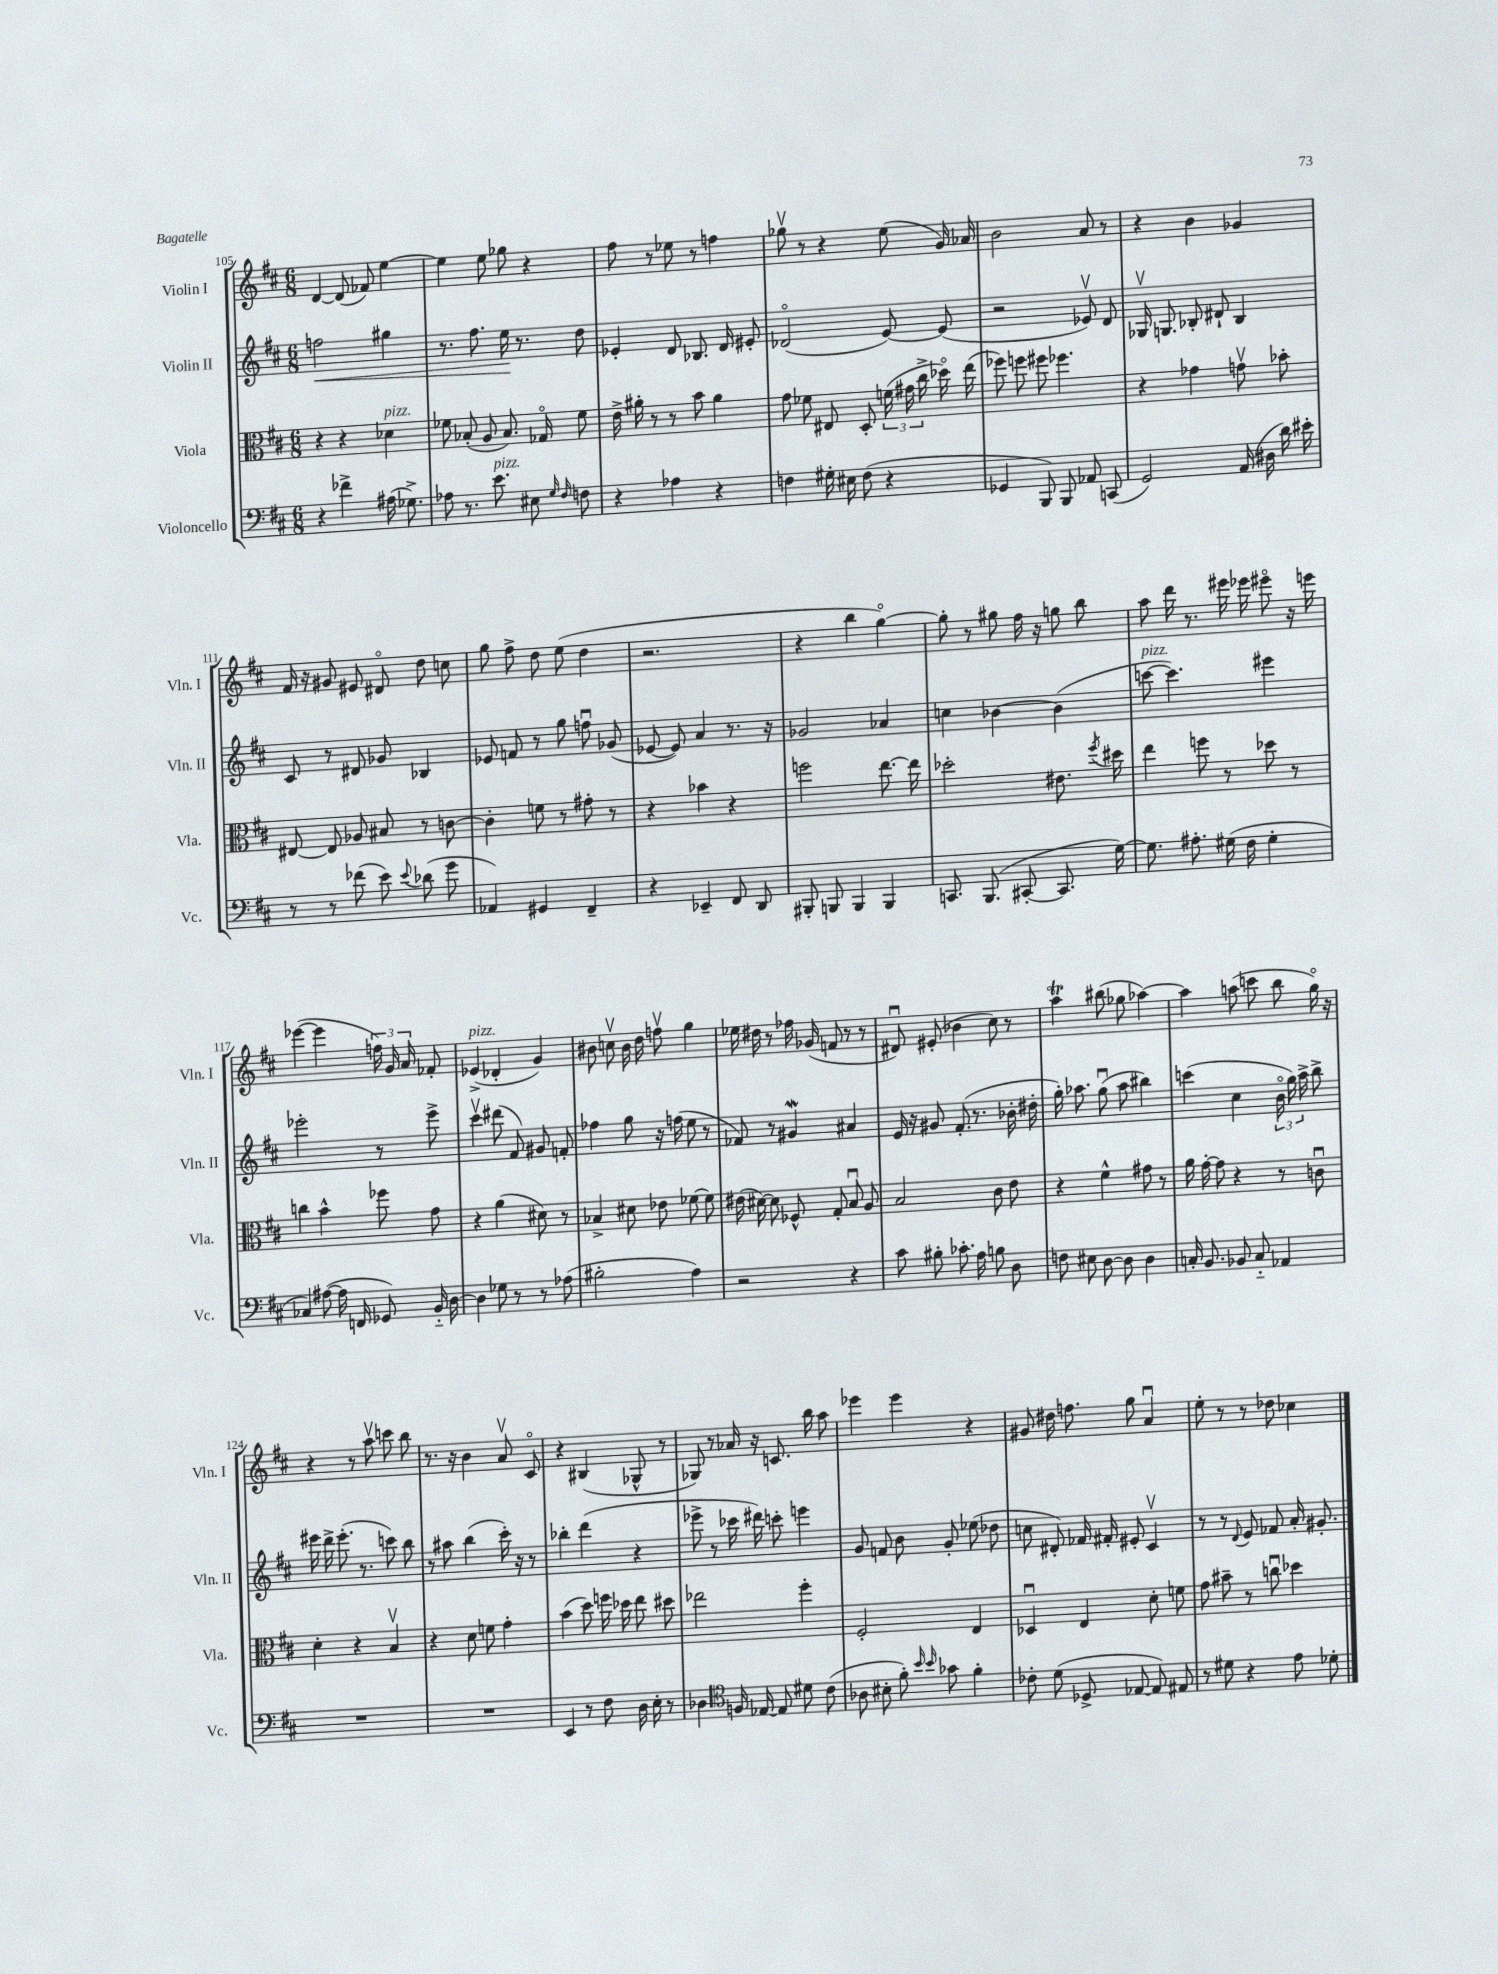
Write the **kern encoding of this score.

**kern	**kern	**kern	**kern
*staff4	*staff3	*staff2	*staff1
*clefF4	*clefC3	*clefG2	*clefG2
*k[f#c#]	*k[f#c#]	*k[f#c#]	*k[f#c#]
*M6/8	*M6/8	*M6/8	*M6/8
4r	4r	2ff\	[4d/
4f-^\	4r	.	(8d/]
.	.	.	8f-/)
(16A#\	4d-\	4gg#\	[4ee\
8.G-^\)	.	.	.
=	=	=	=
8A-\	8f-\	8.r	4ee\]
8.r	(8B-'/	.	.
.	.	8.ff#\	.
.	8A/	.	8ee\
8.e\	.	.	.
.	8.B-/)	16ee\	8gg-\
.	.	8.r	.
8E#\	.	.	4r
.	16G-o/	.	.
16qqG/	.	.	.
16qqF#/	.	.	.
8F\	8f-\	8dd\	.
=	=	=	=
4r	16e^\	4e-'/	8ff#\
.	16a#'\	.	.
.	8r	.	8r
4A-\	8r	8d/	8ee-\
.	8b\	8.B-/	8r
4r	4a#\	.	4ff\
.	.	16d/	.
.	.	8e#'/	.
=	=	=	=
4F\	8g\	(2d-o/	8gg-v\
.	8f-\	.	8r
16G#'\	8E#/	.	4r
16E#\	.	.	.
(8F\	8D'/	.	.
4r	(24f\	[8e/)	(8ee\
.	24g#\	.	.
.	24cc#^\	.	.
.	16dd-o\)	(8e/]	16g/)
.	(16ee\	.	16a-/
=	=	=	=
4GG-/	8ff-\)	2r	2b\
.	8ff\	.	.
8BBB/)	8ff#\	.	.
8BBB/	4.ff-\	.	.
8AA-/	.	8e-v/)	8a/
(8CC/	.	8d/	8r
=	=	=	=
2GG/)	4r	16G-v/	4r
.	.	8.G/	.
.	4g-\	8B-'/	4b\
.	.	8d#`/	.
(16AA/	8gv\	4B-/	4g-/
16D#\	.	.	.
16d\)	8b-'\	.	.
16e#'\	.	.	.
=	=	=	=
8r	[8E#/	8c#/	16f#/
.	.	.	16r
8r	8E#/]	8r	8g#/
(8f-\	8A-/	8d#/	8e#/
8e\)	8B#/	8g-/	8d#o/
8qqe/	.	.	.
(8d-\	8r	4B-/	8dd\
8g\	[8c\	.	8cc\
=	=	=	=
4AA-/)	4c'\]	8e-/	8gg\
.	.	8f/	8ff#^\
4GG#/	8f\	8r	8dd\
.	8r	8gg\	(8ee\
4FF#~/	8g#'\	8ffu\	4dd\
.	8r	(8g-/	.
=	=	=	=
4r	4r	[8e-/	2.r
.	.	8e-/])	.
4EE-~/	4b-\	4a/	.
8FF#/	4r	8.r	.
8DD/	.	.	.
.	.	16r	.
=	=	=	=
8BBB#'/	2ff\	2g-/	4r
8BBB/	.	.	.
4BBB/	.	.	4bb\
4BBB/	[8.ee\	4a-/	[4ggo\)
.	16ee\]	.	.
=	=	=	=
8.CC/	2dd-'\	4cc\	8gg'\]
.	.	.	8r
(8.BBB/	.	.	.
.	.	[4b-\	8gg#\
[8CC#'/	.	.	16ff#\
.	.	.	16r
8.CC#/]	8.e#\	(4b-\]	8gg\
.	.	.	8bb\
.	8qff#/	.	.
[16G\)	16dd#\	.	.
=	=	=	=
8.G\]	4ee\	[8ccc\	8aa\
.	.	4.ccc\])	16ddd\
8.A#'\	.	.	8.r
.	8ff\	.	.
(16G#\	8r	.	16eee#\
16F#\	.	.	16eee-\
4G#'\	8dd-\	4eee#\	8eee#o\
.	8r	.	16r
.	.	.	16eee\
=	=	=	=
4C-/)	4cc\	2eee-'\	([4eee-\
([8A#\	4b^^\	.	4eee-\]
16A#\]	.	.	.
16FF/	.	.	.
8GG-/)	8ff-\	8r	24ff\)
.	.	.	24g/
.	.	.	24a/
16BB'~/	8g\	8eee-^\	8f-'/
[16D\	.	.	.
=	=	=	=
4D\]	4r	4ccc#v\	(4e-^/
8G-\	(4a\	(8ddd#\	4d-'/
8r	.	8f#/)	.
8r	8d#\)	8g#/	4g/)
(8A-\	8r	8f'/	.
=	=	=	=
2B#'\	4B-^/	4ff-\	8b#\
.	.	.	8ccv\
.	8d#\	8gg\	16b#\
.	.	.	16dd\
.	8e-\	16r	8ffv\
.	.	(16ff\	.
4A\)	[8f-\	8ee\	4gg\
.	8f-\]	8r	.
=	=	=	=
2r	(16e#\	8f-/)	16ee-\
.	[16d#\)	.	16dd#\
.	8d#\]	8r	8r
.	8F-^^/	4g#/	16ff-\
.	.	.	(16g-/
.	8G'/	.	8f/
4r	8Bu/	4a#/	8r
.	8A/	.	8r
=	=	=	=
8c#\	2B/	16e/	8d#u/)
.	.	16r	.
8B#'\	.	8g#/	(8e#'/
8.c-'\	.	(8.f#'/	4b-\
16A\	.	8.r	.
8B\	8c#\	.	8cc#\)
8D\	8e\	16b-'\	8r
.	.	16dd#'\	.
=	=	=	=
8F\	4r	16gg'\)	4aa\
.	.	8.aa-\	.
8E#\	.	.	.
[8D\	4f#^^\	(8ggu\	(8bb#\
8D\]	.	8aa-\	8gg-\
4D\	8g#\	4bb#\)	[4aa-\)
.	8r	.	.
=	=	=	=
16C'/	16a\	(4ccc\	4aa-\]
8.BB/	[16g'\	.	.
.	8g\]	.	.
8BB-/	4r	4cc#\	(8aa\
8C'~/	.	.	8ccc\
4AA-/	8r	24bo\	8bb\
.	.	24gg\)	.
.	.	24aa^\	.
.	8cu\	8bb^\	16ggo\)
.	.	.	16r
=	=	=	=
2.r	4d'\	16eee#\	4r
.	.	16ddd^\	.
.	.	(8.eee#'\	.
.	4r	.	8r
.	.	8.r	.
.	.	.	8aav\
.	4Bv/	8ccc\)	8ccc\
.	.	8bb\	8bb\
=	=	=	=
2.r	4r	8r	8.r
.	.	8aa#\	.
.	.	.	16r
.	8d\	(4bb\	4b\
.	8f\	.	.
.	4g'\	16ccc#'\)	8av/
.	.	16r	.
.	.	8r	8c#o/
=	=	=	=
4EE/	(4b\	4bb-'\	4r
8r	8dd\)	(4ddd\	(4B#/
8F#\	16ff\	.	.
.	16dd-\	.	.
16D\	8ee\	4r	8G-^^/
16E'\	.	.	.
8r	8dd#\	.	8r
=	=	=	=
4D-\	2ee-\	8eee-^\	8G-/)
.	.	8r	8r
*clefC4	*	*	*
16F/	.	16ccc-\	16a-/
[16E-/	.	16ddd#\)	16r
8E-/]	.	8ccc'\	8.c/
8d#\	4ff#'\	4eee\	.
.	.	.	16bb\
(8c#\	.	.	8aa\
=	=	=	=
8A-\	2F#'/	8g/	4eee-\
8B#'\	.	8f/	.
8f#'\)	.	8b\	4eee-\
16qqb/	.	.	.
16qqb/	.	.	.
8g-\	.	8g'/	.
4f#'\	4E/	(8ee-\	4r
.	.	8dd-\	.
=	=	=	=
8c-'\	4D-u/	8cc\	8g#/
(8d\	.	8d#'/)	16dd#\
.	.	.	8.ff\
8D-^/	4E/	16f-/	.
.	.	16f#'/	.
[8E-/	.	8e#'/	8gg\
8E-/])	8d'\	4c#v/	4au/
8E#/	8f\	.	.
=	=	=	=
8r	8g\	8r	8ee'\
8d#\	8b#~\	8r	8r
.	.	8qqd/	.
4r	8r	8e/	8r
.	8ccu\	8f-/	8dd-\
8e\	4dd-\	16a'/	4cc-\
.	.	8.g#'/	.
8d-'\	.	.	.
==	==	==	==
*-	*-	*-	*-
